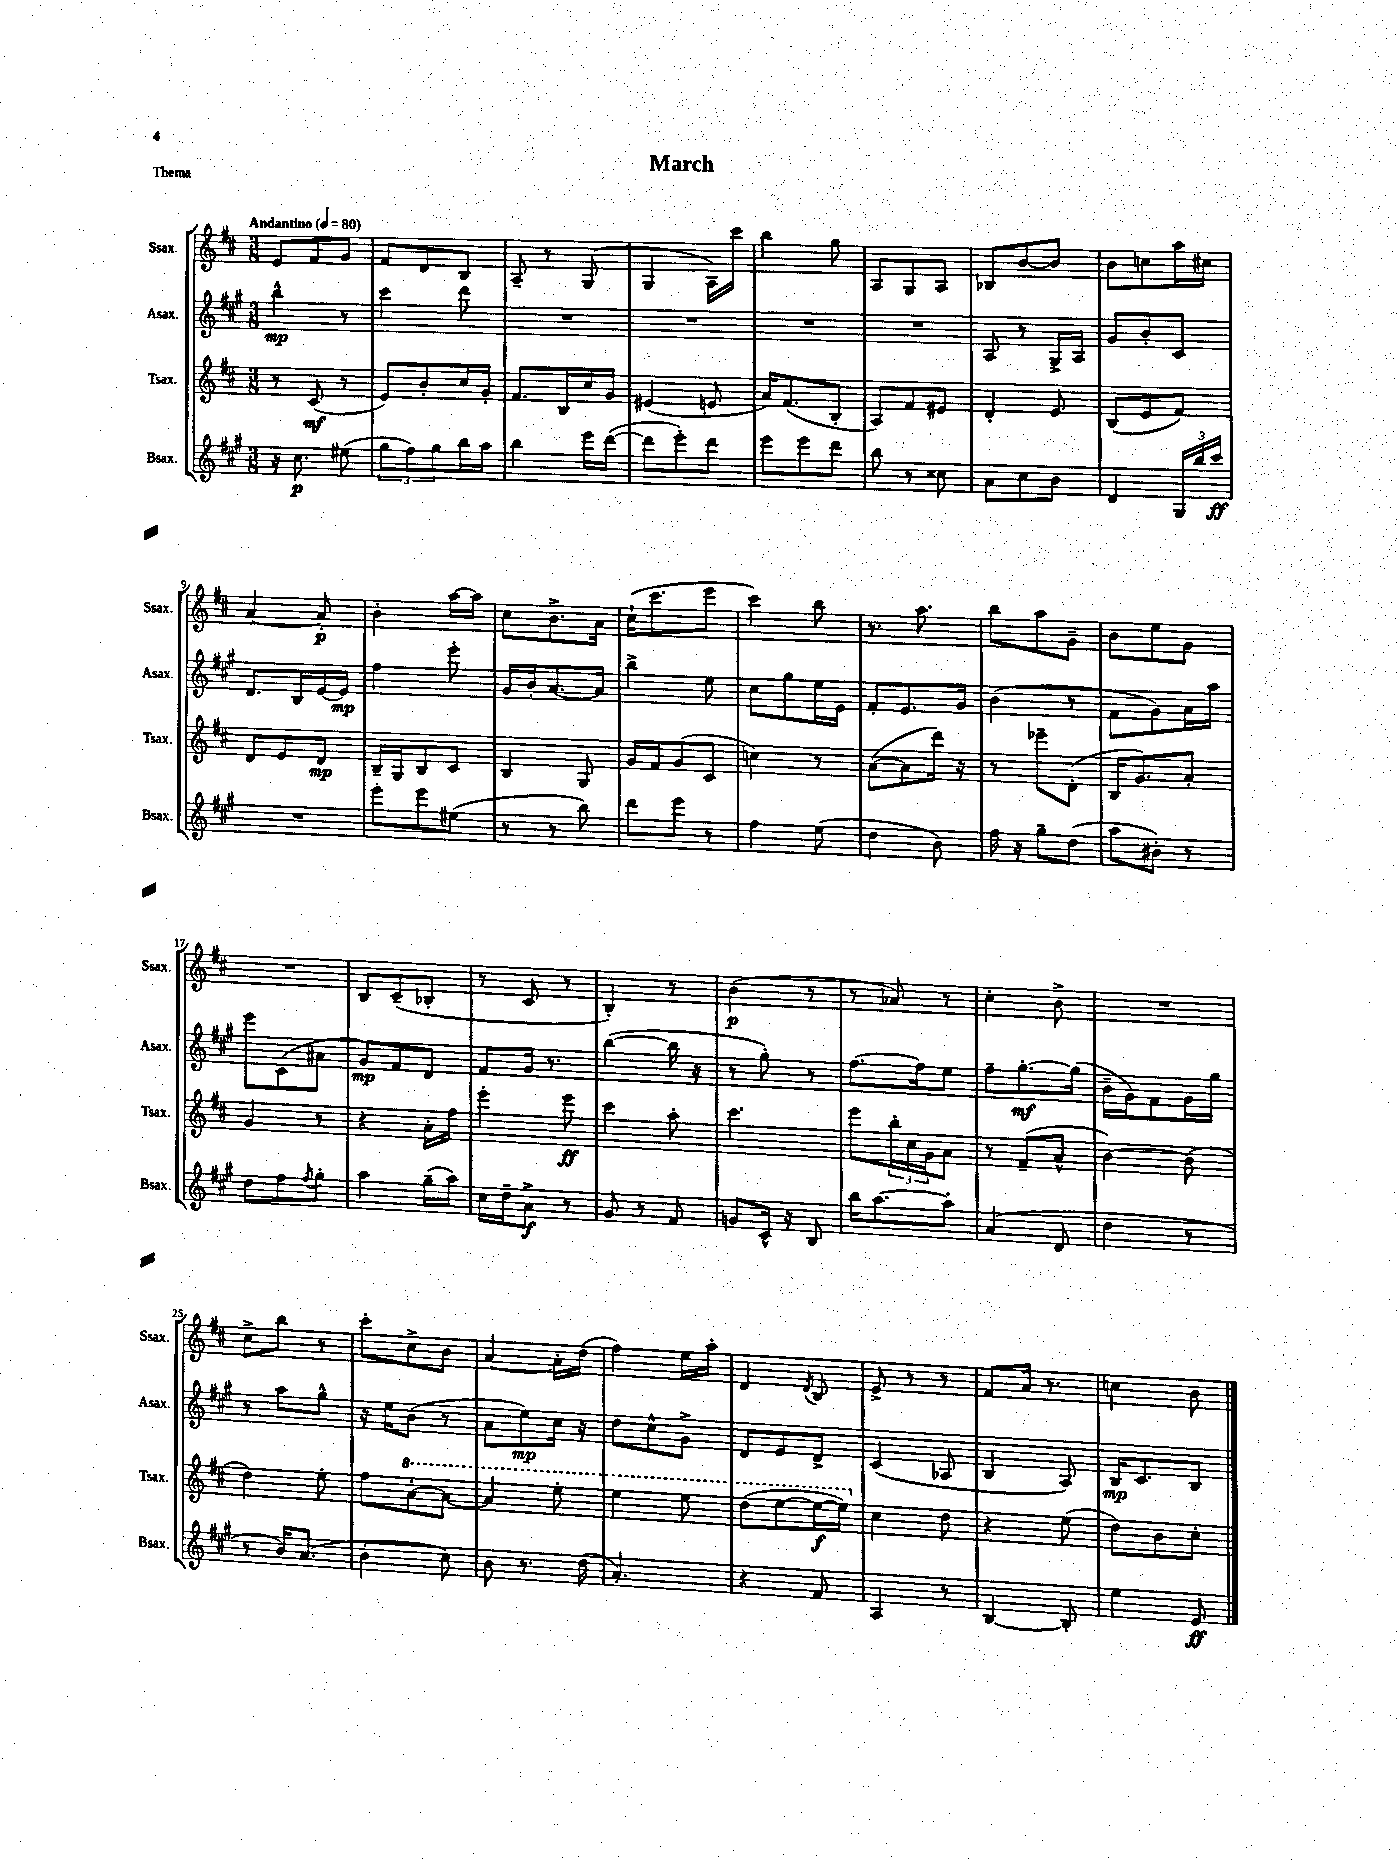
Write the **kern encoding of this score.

**kern	**kern	**kern	**kern
*staff4	*staff3	*staff2	*staff1
*clefG2	*clefG2	*clefG2	*clefG2
*k[f#c#g#]	*k[f#c#]	*k[f#c#g#]	*k[f#c#]
*M3/8	*M3/8	*M3/8	*M3/8
*MM80	*MM80	*MM80	*MM80
16r	8r	4bb^^\	8e/L
8.cc#\	.	.	.
.	(8c#/	.	8f#/
(8ee#\	8r	8r	8g/J
=	=	=	=
12gg#\L	8e/L)	4ccc#\	8f#/L
12ff#\)	.	.	.
.	8b'/	.	8d/
12gg#\	.	.	.
16bb\L	16cc#/L	8ddd\	8B/J
16aa\JJ	16g'/JJ	.	.
=	=	=	=
4bb\	8.f#/L	4.r	8A~/
.	.	.	8r
.	16B/L	.	.
16eee\LL	16cc#/	.	(8G/
([16ddd\JJ	16g/JJ	.	.
=	=	=	=
8ddd\]L	(4e#/	4.r	4G/
8eee'\)	.	.	.
8ddd\J	8e/	.	16A\LL)
.	.	.	16ccc#\JJ
=	=	=	=
8eee\L	16a/LK)	4.r	4bb\
.	(8.f#/	.	.
8eee\	.	.	.
8ddd\J	8B'/J	.	8gg\
=	=	=	=
8bb\	8A/L)	4.r	8A/L
8r	8f#/	.	8G/
8cc##\	8e#/J	.	8A/J
=	=	=	=
8a\L	4d'/	8A/	8B-/L
8cc#\	.	8r	[8b/
8b\J	8e/	16G#^/LL	8b/]J
.	.	16A/JJ	.
=	=	=	=
4d/	(8B/L	8g#/L	8b\L
.	8e/	8b'/	8cc\
24G#/LL	8f#/J)	8c#/J	16aa\L
24bb/	.	.	.
.	.	.	16cc#\JJ
24ccc#/JJ	.	.	.
=	=	=	=
4.r	8d/L	8.d/L	[4a/
.	8e/	.	.
.	.	16B/L	.
.	8d/J	[16e/	8a'/]
.	.	16e/]JJ	.
=	=	=	=
8eee'\L	16B~/LL	4ff#\	4b'\
.	16G/J	.	.
8eee\	8B/	.	.
(8ee#\J	8c#/J	8eee'\	[16aa\LL
.	.	.	16aa\]JJ
=	=	=	=
8r	4B/	16g#/LL	8cc#\L
.	.	16b'/J	.
8r	.	[8.a/	8.b^\
8bb\)	8G/	.	.
.	.	16a/]Jk	16a\Jk
=	=	=	=
8ddd\L	16g/LL	4bb^\	(16cc#`\LK
.	16f#/J	.	8.ccc#\
8eee\J	(8g/	.	.
8r	8c#/J	8ee\	8eee\J
=	=	=	=
4ff#\	4cc\)	8cc#\L	4ccc#\)
.	.	8gg#\	.
(8ee\	8r	16ee\L	8bb\
.	.	16e\JJ	.
=	=	=	=
4dd\	([8a\L	8f#'/L	8.r
.	8a\]	8.e/	.
.	.	.	8.aa\
8b\)	16ddd\Jk)	.	.
.	16r	16g#/Jk	.
=	=	=	=
16ff#\	8r	(4b\	8bb\L
16r	.	.	.
8gg#~\L	8eee-~\L	.	8aa\
(8dd\J	(8d'\J	8r	8g~\J
=	=	=	=
8aa\L	16B/LK	8f#\L	8b\L
.	8.g/)	.	.
8b#'\J)	.	8g#\)	8ee\
8r	8a'/J	16a\L	8g\J
.	.	16aa\JJ	.
=	=	=	=
8dd\L	4g/	8eee\L	4.r
8ff#\	.	(8c#\	.
8qff#/	.	.	.
8gg#'\J	8r	8a#\J	.
=	=	=	=
4aa\	4r	8g#/L)	8B/L
.	.	8f#/	(8c#~/
(16gg#~\LL	16a'\LL	8d/J	8B-'/J
16aa\JJ)	16ff#\JJ	.	.
=	=	=	=
16cc#\LL	4eee'\	8f#/L	8r
16dd~\J	.	.	.
8a^\J	.	16g#/Jk	8c#/
.	.	8.r	.
8r	8eee\	.	8r
=	=	=	=
8g#/	4ccc#\	([4bb\	4B'/)
8r	.	.	.
8f#/	8aa'\	16bb\]	8r
.	.	16r	.
=	=	=	=
8g/L	4.ccc#\	8r	(4b\
16c#^^/Jk	.	8gg#'\)	.
16r	.	.	.
8B/	.	8r	8r
=	=	=	=
16bb\LK	8eee\L	[8.ff#\L	8r
[8.aa\	.	.	.
.	24bb'\L	.	8a-/)
.	24cc#\	.	.
.	.	16ff#\]k	.
.	24g\J	.	.
8aa'\]J	8a\J	8ee\J	8r
=	=	=	=
(4a/	8r	8ff#~\L	4cc#'\
.	(8f#~/L	[8.gg#'\	.
8d/	8a^^/J	.	8b^\
.	.	(16gg#\]Jk	.
=	=	=	=
4dd\	[4b\)	16b~\LL	4.r
.	.	16g#\J)	.
.	.	8f#\	.
8r	(8b\]	16g#\L	.
.	.	16gg#\JJ	.
=	=	=	=
8r	4dd\)	8r	8cc#^\L
16b/LK)	.	8aa\L	8bb\J
(8.a/J	.	.	.
.	8ee'\	8gg#^^\J	8r
=	=	=	=
4b'\	8ff#\L	16r	8ccc#'\L
.	.	16ee\LK	.
.	[8aa'\	(8b\J	8cc#^\
8cc#\)	8aa\_J	8r	8b\J
=	=	=	=
8b\	4aa/]	8a\L	[4a/
8.r	.	8ee\)	.
.	8eee'\	16cc#\Jk	16a'\]LL
(16dd\	.	16r	(16dd\JJ
=	=	=	=
4.a'/)	4eee\	8dd\L	4ff#\)
.	.	8cc#^^\	.
.	8eee\	8g#^\J	16ee\LL
.	.	.	16aa'\JJ
=	=	=	=
4r	(8ddd\L	8d/L	4d/
.	[8eee\	8e/	.
.	.	.	8qd/
8f#/	16eee\_L	8d^/J	8B/
.	16eee\]JJ)	.	.
=	=	=	=
4A/	4cc#\	(4c#/	8e^/
.	.	.	8r
8r	8dd\	8A-/	8r
=	=	=	=
[4B/	4r	4B/	8f#/L
.	.	.	16a/Jk
.	.	.	8.r
8B'/]	(8ee\	8A/)	.
=	=	=	=
4ee\	8dd\L)	16B/LK	4cc\
.	.	8.c#/	.
.	8b\	.	.
8e/	8cc#'\J	8B/J	8b\
==	==	==	==
*-	*-	*-	*-
